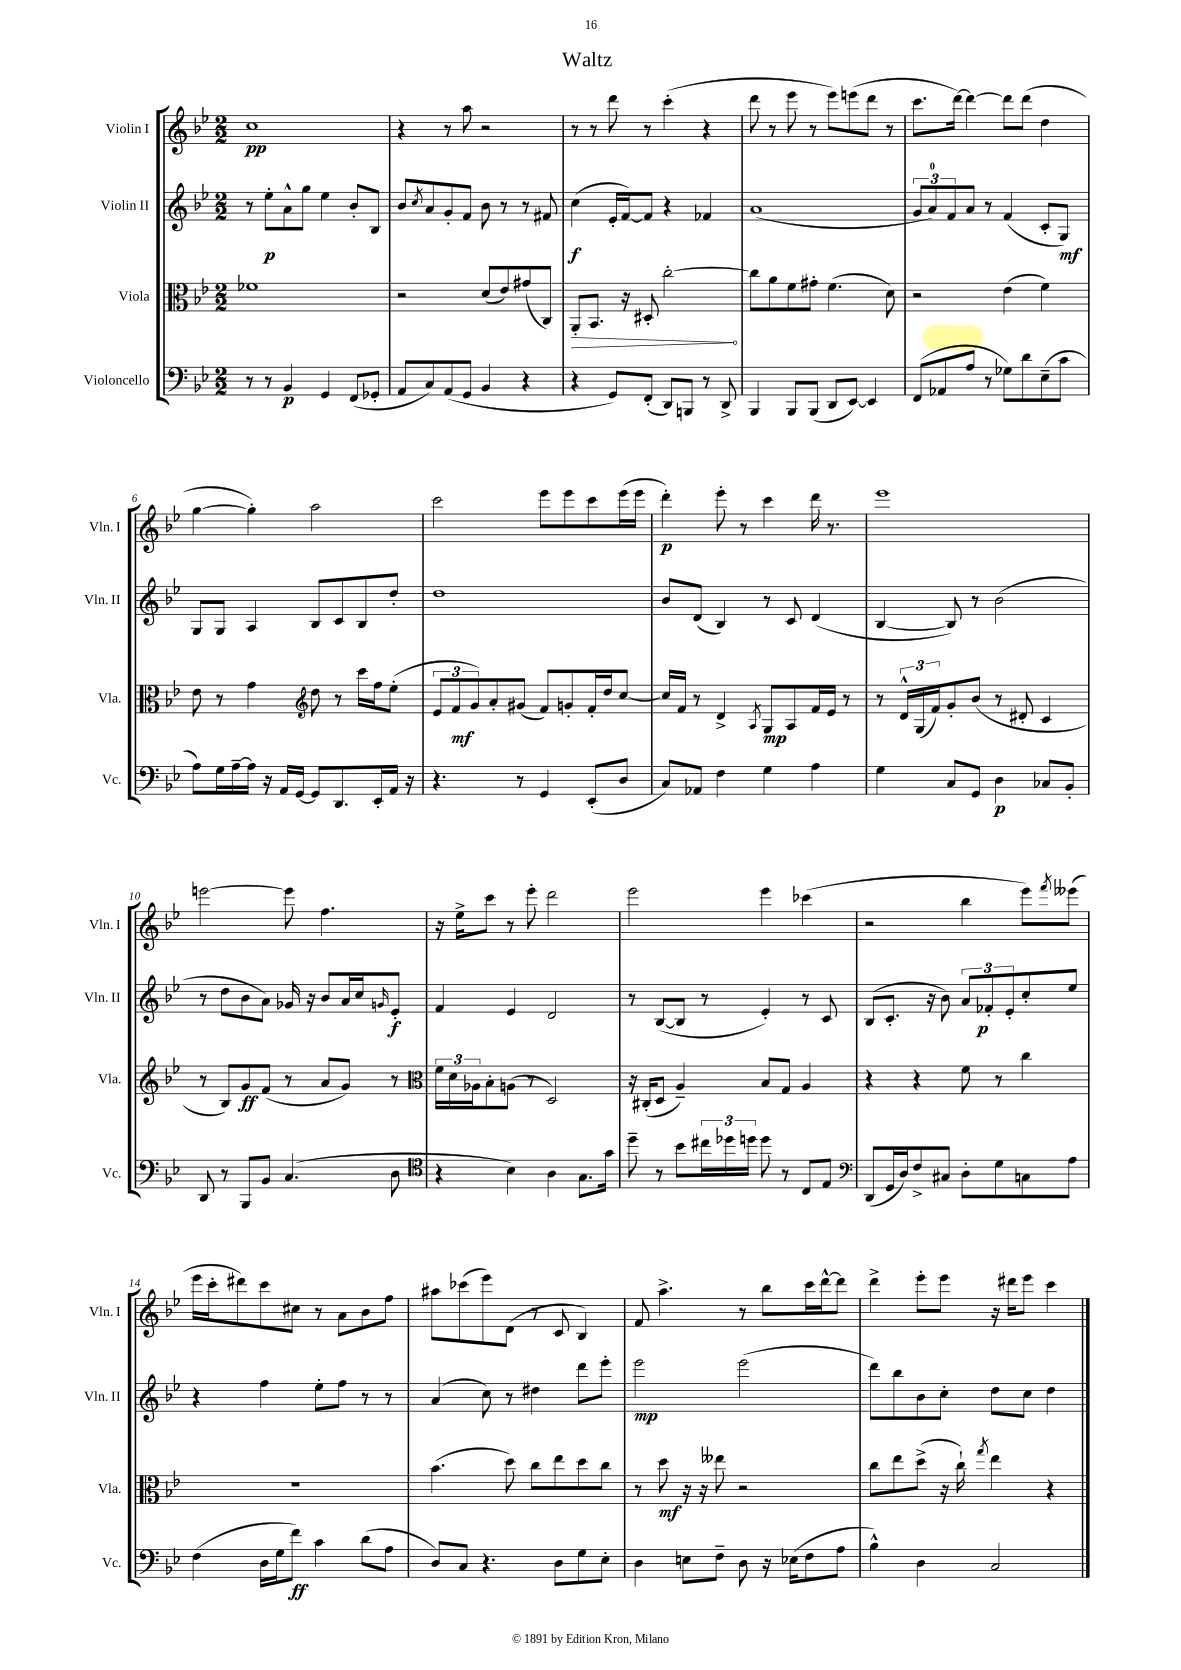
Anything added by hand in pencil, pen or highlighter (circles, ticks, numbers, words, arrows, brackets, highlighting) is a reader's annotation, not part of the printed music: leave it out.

**kern	**kern	**kern	**kern
*staff4	*staff3	*staff2	*staff1
*clefF4	*clefC3	*clefG2	*clefG2
*k[b-e-]	*k[b-e-]	*k[b-e-]	*k[b-e-]
*M2/2	*M2/2	*M2/2	*M2/2
8r	1f-	8r	1cc
8r	.	8ee-'\L	.
4BB-/	.	8a^^\	.
.	.	8gg\J	.
4GG/	.	4ee-\	.
(8FF/L	.	8b-'/L	.
8GG-'/J	.	8B-/J	.
=	=	=	=
8AA/L	2r	8b-/L	4r
.	.	8qcc/	.
8C/)	.	8a/	.
(8AA/	.	8g'/	8r
8GG/J	.	8f/J	8aa\
4BB-/	(8d/L	8b-\	2r
.	8e-/)	8r	.
4r	(8g#/	8r	.
.	8C/J)	8f#/	.
=	=	=	=
4r	8AA'/L	(4cc\	8r
.	8.BB-/J	.	8r
8GG/L)	.	16e-'/LL	8ddd\
.	16r	[16f/J)	.
(8FF'/J	8D#'/	8f/]J	8r
8DD/L)	[2cc'\	4r	(4ccc'\
8BBB/J	.	.	.
8r	.	4f-/	4r
8DD^/	.	.	.
=	=	=	=
4BBB-/	8cc\]L	(1a	8ddd\
.	8a\	.	8r
8BBB-/L	8f\	.	8eee-\
(8BBB-/J	8g#'\J	.	8r
8DD/L	(4.f\	.	8eee-\L)
[8EE-/J)	.	.	(8eee\
4EE-/]	.	.	8ddd\J
.	8d\)	.	8r
=	=	=	=
(8FF/L	2r	12g/L	8.ccc\L
.	.	12a/)	.
8AA-/	.	.	.
.	.	12f/	.
.	.	.	[16ddd\Jk)
8A/J	.	8a/J	4ddd\_
8r	.	8r	.
8G-\L)	(4e-\	(4f/	8ddd\]L
8d\	.	.	(8ddd\J
(8E-~\	4f\)	8c'/L	4dd\
8c\J	.	8G/J)	.
=	=	=	=
8A\L)	8e-\	8G/L	[4gg\
16G\L	8r	8G/J	.
[16A~\	.	.	.
16A\]JJ	4g\	4A/	4gg'\])
16r	.	.	.
16AA/LL	.	.	.
[16GG/JJ	.	.	.
*	*clefG2	*	*
8GG/]L	8dd\	8B-/L	2aa\
8.DD/	8r	8c/	.
.	16ccc\LL	8B-/	.
16EE-'/L	16ff\J	.	.
16AA/JJ	(8ee-'\J	8dd'/J	.
16r	.	.	.
=	=	=	=
4.r	12e-/L	1dd	2ccc\
.	12f/	.	.
.	12g/)	.	.
.	8a'/	.	.
8r	(8g#/J	.	.
4GG/	8f/L)	.	8eee-\L
.	8g'/	.	8eee-\
(8EE-'/L	16f'/L	.	8ccc\
.	16dd/J	.	.
8D/J	[8cc/J	.	(16eee-\L
.	.	.	16eee-\JJ
=	=	=	=
8C/L)	16cc/]LL	8b-/L	4ddd'\)
.	16f/JJ	.	.
8AA-/J	8r	(8d/J	.
4F\	4d^/	4B-/)	8eee-'\
.	.	.	8r
.	8qA/	.	.
4G\	8G/L	8r	4ccc\
.	8A/	8c/	.
4A\	16f/L	(4d/	16ddd\
.	16e-/JJ	.	8.r
.	8r	.	.
=	=	=	=
4G\	8r	[4B-/	1eee-
.	24d^^/LL	.	.
.	(24G/	.	.
.	24f/J)	.	.
8C/L	8g'/	8B-/])	.
8GG/J	(8b-/J	8r	.
4D\	8r	(2b-\	.
.	8d#'/	.	.
8C-/L	4c/	.	.
8BB-'/J	.	.	.
=	=	=	=
8DD/	8r	8r	[2eee\
8r	8B-/L)	8dd\L	.
8BBB-/L	8g/	8b-\	.
8BB-/J	(8f/J	8a\J)	.
(4.C/	8r	16g-/	8eee\]
.	.	16r	.
.	8a/L	8b-/L	4.ff\
.	8g/J)	16a/L	.
.	.	16cc/J	.
.	.	16qqg/	.
8D\	8r	8e-'/J	.
=	=	=	=
*clefC4	*clefC3	*	*
4r	24f\LL	4f/	16r
.	24d\	.	.
.	.	.	16ee-^\LK
.	24A-\J	.	.
.	8B-'\	.	8ccc\J
4B-\)	(8A\J	4e-/	8r
.	8r	.	8eee-'\
4A\	2D/)	2d/	2ddd\
8.G\L	.	.	.
16g\Jk	.	.	.
=	=	=	=
8dd~\	16r	8r	2eee-\
.	(16C#'/LK	.	.
8r	8D/J	([8B-/L	.
8b-\L	4A~/)	8B-/]J	.
24cc#\L	.	8r	.
24dd-\	.	.	.
24dd\JJ	.	.	.
8dd\	8B-/L	4e-'/)	4eee-\
8r	8G/J	.	.
8C/L	4A/	8r	(4ccc-\
8E-/J	.	8c/	.
=	=	=	=
*clefF4	*	*	*
(8DD/L	4r	(8B-/L	2r
16GG/L	.	8.c'/J	.
16D/J)	.	.	.
8F^/	4r	.	.
.	.	16r	.
8C#/J	.	8b-\)	.
8D'\L	8f\	12a/L	4bb-\
.	.	12f-'/	.
8G\	8r	.	.
.	.	12e-'/	.
8C\	4cc\	8cc'/	8eee-\L)
.	.	.	8qfff/
8A\J	.	8ee-/J	(8eee--\J
=	=	=	=
(4F\	1r	4r	16eee-\LL
.	.	.	16ccc'\J
.	.	.	8ddd#\)
16D\LL	.	4ff\	8ccc\
16G\J	.	.	.
8f\J)	.	.	8cc#\J
4c\	.	8ee-'\L	8r
.	.	8ff\J	8a\L
(8d\L	.	8r	8b-\
8A\J	.	8r	8ff\J
=	=	=	=
8D/L)	(4.b-\	(4a/	8aa#\L
8C/J	.	.	(8ccc-\
4.r	.	8cc\)	8eee-\)
.	8dd\)	8r	(8d\J
.	8cc\L	4dd#\	8r
8D\L	8ee-\	.	8c/
8G\	8dd\	8ddd\L	4B-/)
8E-'\J	8cc\J	8eee-'\J	.
=	=	=	=
4D\	8r	2eee-\	8f/
.	8dd\	.	4.aa^\
8E\L	16r	.	.
.	16r	.	.
8F~\J	8ee--\	.	.
8D\	2r	(2eee-\	8r
16r	.	.	8bb-\L
(16E-\LK	.	.	.
8F\	.	.	16ccc\L
.	.	.	[16ddd^^\J
8A\J	.	.	8ddd\]J
=	=	=	=
4B-^^\)	8cc\L	8ddd\L)	4ddd^\
.	8ee-\	8bb-\	.
4D\	(8dd^\J	8b-\	8eee-'\L
.	16r	8cc'\J	8eee-\J
.	16cc`\)	.	.
.	8qgg/	.	.
2C/	4ee-\	8dd\L	16r
.	.	.	16ddd#\LK
.	.	8cc\J	8eee-\J
.	4r	4dd\	4ccc\
==	==	==	==
*-	*-	*-	*-
